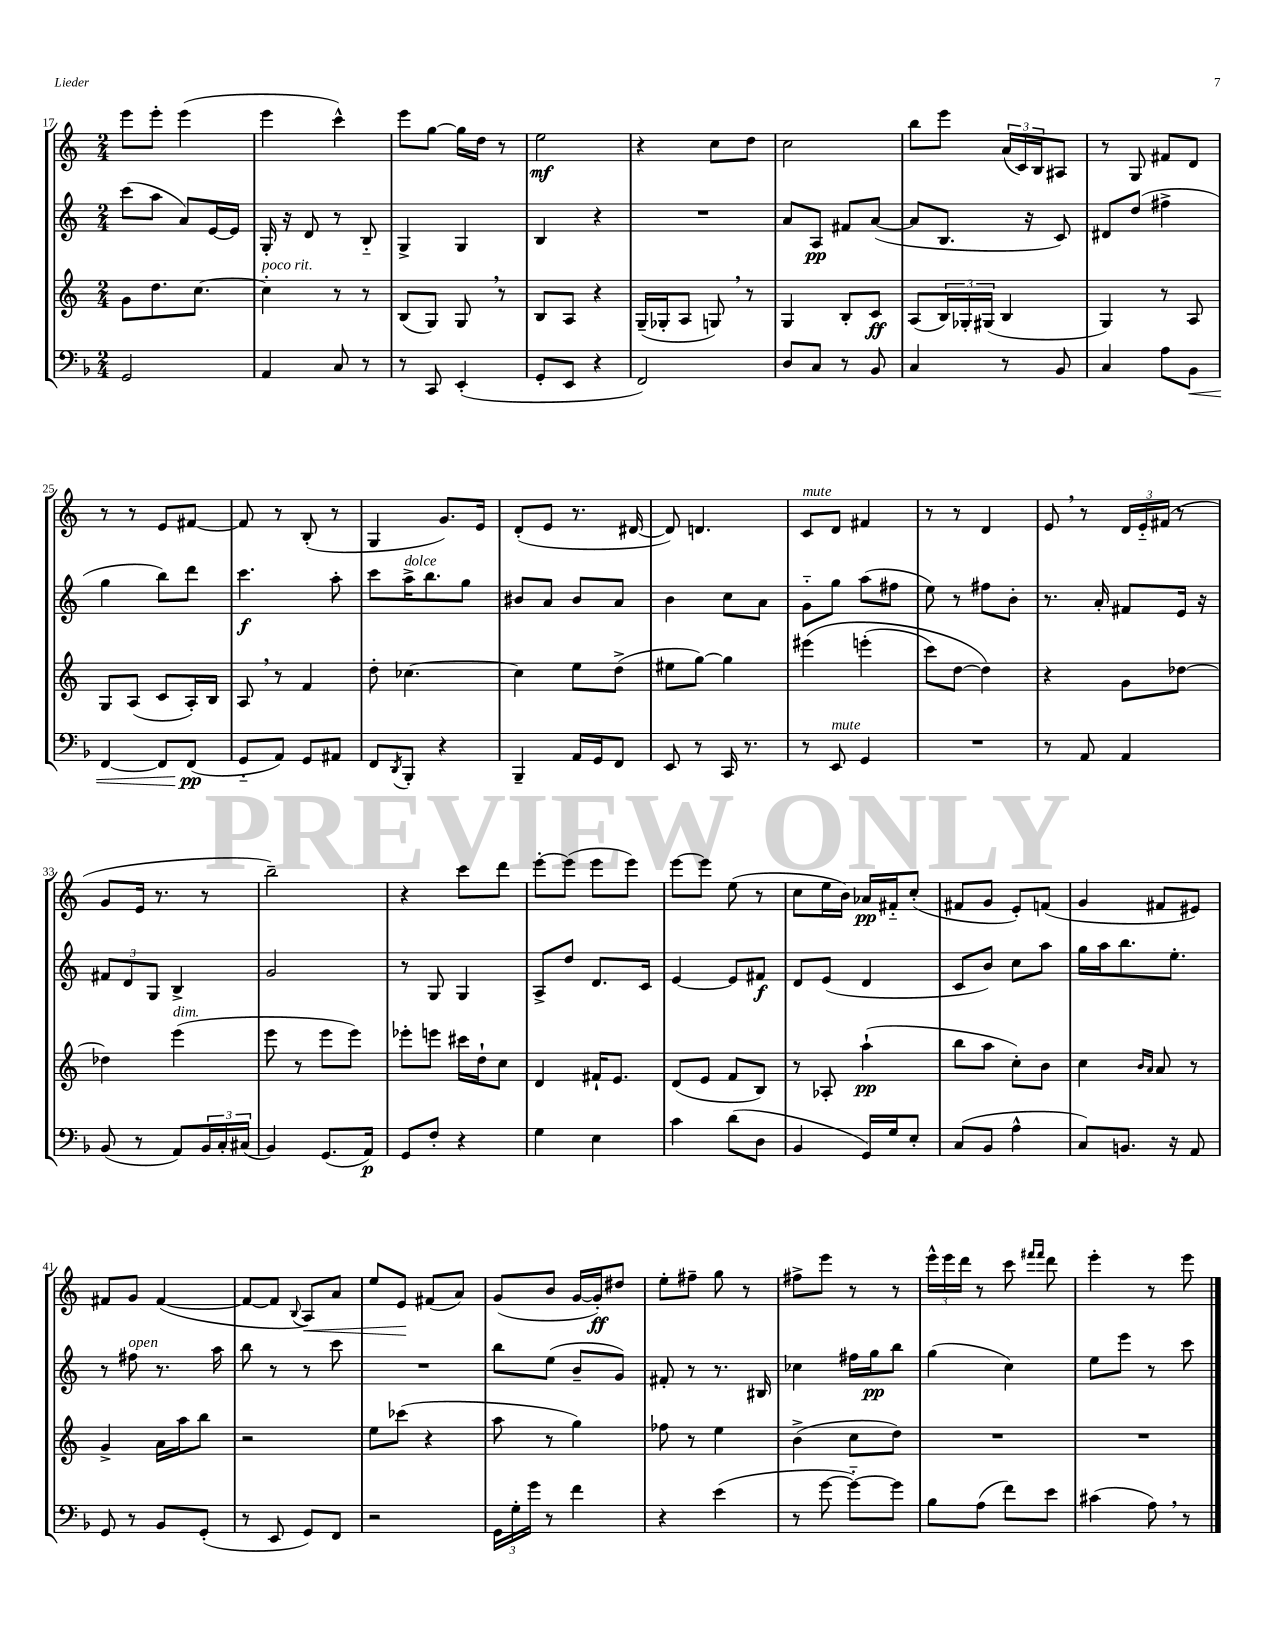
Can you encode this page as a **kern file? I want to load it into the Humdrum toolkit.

**kern	**dynam	**kern	**dynam	**kern	**dynam	**kern	**dynam
*part4	*part4	*part3	*part3	*part2	*part2	*part1	*part1
*staff4	*staff4	*staff3	*staff3	*staff2	*staff2	*staff1	*staff1
*clefF4	*	*clefG2	*	*clefG2	*	*clefG2	*
*k[b-]	*	*k[]	*	*k[]	*	*k[]	*
*M2/4	*	*M2/4	*	*M2/4	*	*M2/4	*
=17	=17	=17	=17	=17	=17	=17	=17
2GG/	.	8g\L	.	(8ccc\L	.	8eee\L	.
.	.	8.dd\	.	8aa\J	.	8eee'\J	.
.	.	.	.	8a/L)	.	(4eee\	.
.	.	[8.cc\J	.	.	.	.	.
.	.	.	.	[16e/L	.	.	.
.	.	.	.	16e/JJ]	.	.	.
=18	=18	=18	=18	=18	=18	=18	=18
!	!	!LO:TX:a:i:t=poco rit.	!	!	!	!	!
4AA/	.	4cc'\]	.	16G'/	.	4eee\	.
.	.	.	.	16r	.	.	.
.	.	.	.	8d/	.	.	.
8C/	.	8r	.	8r	.	4ccc^^\)	.
8r	.	8r	.	8B/	.	.	.
=19	=19	=19	=19	=19	=19	=19	=19
8r	.	(8B/L	.	4G^/	.	8eee\L	.
8CC/	.	8G/J)	.	.	.	[8gg\J	.
(4EE'/	.	8G,/	.	4G/	.	16gg\LL]	.
.	.	.	.	.	.	16dd\JJ	.
.	.	8r	.	.	.	8r	.
=20	=20	=20	=20	=20	=20	=20	=20
8GG'/L	.	8B/L	.	4B/	.	2ee\	mf
8EE/J	.	8A/J	.	.	.	.	.
4r	.	4r	.	4r	.	.	.
=21	=21	=21	=21	=21	=21	=21	=21
2FF/)	.	(16G~/LL	.	2r	.	4r	.
.	.	16G-X'/J	.	.	.	.	.
.	.	8A/J	.	.	.	.	.
.	.	8Gn,/)	.	.	.	8cc\L	.
.	.	8r	.	.	.	8dd\J	.
=22	=22	=22	=22	=22	=22	=22	=22
8D/L	.	4G/	.	8a/L	.	2cc\	.
8C/J	.	.	.	8A/J	pp	.	.
8r	.	8B'/L	.	8f#X/L	.	.	.
8BB-/	.	8c/J	ff	([8a/J	.	.	.
=23	=23	=23	=23	=23	=23	=23	=23
4C/	.	(8A/L	.	8a/L]	.	8bb\L	.
.	.	24B/L)	.	8.B/J	.	8eee\J	.
.	.	24G-X'/	.	.	.	.	.
.	.	(24G#X/JJ	.	.	.	.	.
8r	.	4B/	.	.	.	(24a/LL	.
.	.	.	.	.	.	24c/)	.
.	.	.	.	16r	.	.	.
.	.	.	.	.	.	24B/J	.
8BB-/	.	.	.	8c/)	.	8A#X/J	.
=24	=24	=24	=24	=24	=24	=24	=24
4C/	.	4G/)	.	8d#X/L	.	8r	.
.	.	.	.	(8dd/J	.	8G/	.
8A\L	.	8r	.	4ff#X^\	.	8f#X/L	.
!	!LO:HP:b	!	!	!	!	!	!
8BB-\J	<	8A/	.	.	.	8d/J	.
!!LO:LB:g=z
=25	=25	=25	=25	=25	=25	=25	=25
[4FF/	.	8G/L	.	4gg\	.	8r	.
.	.	(8A/J	.	.	.	8r	.
8FF/L]	.	8c/L	.	8bb\L)	.	8e/L	.
(8FF/J	pp	16A'/L)	.	8ddd\J	.	[8f#X/J	.
.	.	16B/JJ	.	.	.	.	.
.	[	.	.	.	.	.	.
=26	=26	=26	=26	=26	=26	=26	=26
8GG/L	.	8A,/	.	4.ccc\	f	8f#/]	.
8AA/J)	.	8r	.	.	.	8r	.
8GG/L	.	4f/	.	.	.	(8B'/	.
8AA#X/J	.	.	.	8aa'\	.	8r	.
=27	=27	=27	=27	=27	=27	=27	=27
8FF/L	.	8dd'\	.	8ccc\L	.	4G/	.
8qDD/	.	.	.	.	.	.	.
!	!	!	!	!LO:TX:a:i:t=dolce	!	!	!
8BBB-'/J	.	[4.cc-X\	.	16aa^\K	.	.	.
.	.	.	.	8.bb\	.	.	.
4r	.	.	.	.	.	8.g/L)	.
.	.	.	.	8gg\J	.	.	.
.	.	.	.	.	.	16e/Jk	.
=28	=28	=28	=28	=28	=28	=28	=28
4BBB-~/	.	4cc-\]	.	8b#X/L	.	(8d'/L	.
.	.	.	.	8a/J	.	8e/J	.
16AA/LL	.	8ee\L	.	8b#/L	.	8.r	.
16GG/J	.	.	.	.	.	.	.
8FF/J	.	(8dd^\J	.	8a/J	.	.	.
.	.	.	.	.	.	[16d#X/	.
=29	=29	=29	=29	=29	=29	=29	=29
8EE/	.	8ee#X\L	.	4b\	.	8d#/])	.
8r	.	[8gg\J)	.	.	.	4.dn/	.
16CC/	.	4gg\]	.	8cc\L	.	.	.
8.r	.	.	.	.	.	.	.
.	.	.	.	8a\J	.	.	.
=30	=30	=30	=30	=30	=30	=30	=30
!	!	!	!	!	!	!LO:TX:a:i:t=mute	!
8r	.	(4eee#X\	.	8g\L	.	8c/L	.
!LO:TX:a:i:t=mute	!	!	!	!	!	!	!
8EE/	.	.	.	8gg\J	.	8d/J	.
4GG/	.	(4eeen'\	.	(8aa\L	.	4f#X/	.
.	.	.	.	8ff#X\J	.	.	.
=31	=31	=31	=31	=31	=31	=31	=31
2r	.	8ccc\L)	.	8ee\)	.	8r	.
.	.	[8dd\J	.	8r	.	8r	.
.	.	4dd\])	.	8ff#X\L	.	4d/	.
.	.	.	.	8b'\J	.	.	.
=32	=32	=32	=32	=32	=32	=32	=32
8r	.	4r	.	8.r	.	8e,/	.
8AA/	.	.	.	.	.	8r	.
.	.	.	.	16a'/	.	.	.
4AA/	.	8g\L	.	8f#X/L	.	24d/LL	.
.	.	.	.	.	.	24e/	.
.	.	.	.	.	.	(24f#X/JJ	.
.	.	[8dd-X\J	.	16e/Jk	.	8r	.
.	.	.	.	16r	.	.	.
!!LO:LB:g=z
=33	=33	=33	=33	=33	=33	=33	=33
(8BB-/	.	4dd-X\]	.	12f#X/L	.	8g/L	.
.	.	.	.	12d/	.	.	.
8r	.	.	.	.	.	16e/Jk	.
.	.	.	.	12G/J	.	.	.
.	.	.	.	.	.	8.r	.
!	!	!LO:TX:a:i:t=dim.	!	!	!	!	!
8AA/L)	.	(4eee\	.	4B^/	.	.	.
24BB-/L	.	.	.	.	.	8r	.
24C'/	.	.	.	.	.	.	.
(24C#X/JJ	.	.	.	.	.	.	.
=34	=34	=34	=34	=34	=34	=34	=34
4BB-/)	.	8eee\	.	2g/	.	2bb~\)	.
.	.	8r	.	.	.	.	.
(8.GG/L	.	8eee\L	.	.	.	.	.
.	.	8eee\J)	.	.	.	.	.
16AA/Jk)	p	.	.	.	.	.	.
=35	=35	=35	=35	=35	=35	=35	=35
8GG/L	.	8eee-X'\L	.	8r	.	4r	.
8F'/J	.	8eeen\J	.	8G/	.	.	.
4r	.	16ccc#X\LL	.	4G/	.	8ccc\L	.
.	.	16dd`\J	.	.	.	.	.
.	.	8cc\J	.	.	.	8ddd\J	.
=36	=36	=36	=36	=36	=36	=36	=36
4G\	.	4d/	.	8A^/L	.	[8eee'\L	.
.	.	.	.	8dd/J	.	(8eee\J]	.
4E\	.	16f#X`/KL	.	8.d/L	.	8eee\L	.
.	.	8.e/J	.	.	.	.	.
.	.	.	.	.	.	8eee\J)	.
.	.	.	.	16c/Jk	.	.	.
=37	=37	=37	=37	=37	=37	=37	=37
4c\	.	(8d/L	.	[4e/	.	[8eee\L	.
.	.	8e/J	.	.	.	8eee\J]	.
(8d\L	.	8f/L	.	8e/L]	.	(8ee\	.
8D\J	.	8B/J)	.	8f#X/J	f	8r	.
=38	=38	=38	=38	=38	=38	=38	=38
4BB-/	.	8r	.	8d/L	.	8cc\L	.
.	.	8A-X'/	.	(8e/J	.	16ee\L	.
.	.	.	.	.	.	16b\JJ)	.
16GG/LL)	.	(4aa`\	pp	4d/	.	16a-X/LL	pp
16G/J	.	.	.	.	.	16f#X/J	.
8E'/J	.	.	.	.	.	(8cc'/J	.
=39	=39	=39	=39	=39	=39	=39	=39
(8C/L	.	8bb\L	.	8c/L	.	8f#X/L	.
8BB-/J	.	8aa\J	.	8b/J)	.	8g/J	.
4A^^\	.	8cc'\L)	.	8cc\L	.	8e'/L)	.
.	.	8b\J	.	8aa\J	.	(8fn/J	.
=40	=40	=40	=40	=40	=40	=40	=40
8C/L)	.	4cc\	.	16gg\LL	.	4g/	.
.	.	.	.	16aa\J	.	.	.
8.BBn/J	.	.	.	8.bb\	.	.	.
.	.	16qqb/LL	.	.	.	.	.
.	.	16qqa/JJ	.	.	.	.	.
.	.	8a/	.	.	.	8f#X/L	.
16r	.	.	.	8.ee'\J	.	.	.
8AA/	.	8r	.	.	.	8e#X/J)	.
!!LO:LB:g=z
=41	=41	=41	=41	=41	=41	=41	=41
8GG/	.	4g^/	.	8r	.	8f#X/L	.
!	!	!	!	!LO:TX:a:i:t=open	!	!	!
8r	.	.	.	8ff#X\	.	8g/J	.
8BB-/L	.	16a\LL	.	8.r	.	([4f#/	.
.	.	16aa\J	.	.	.	.	.
(8GG'/J	.	8bb\J	.	.	.	.	.
.	.	.	.	16aa\	.	.	.
=42	=42	=42	=42	=42	=42	=42	=42
8r	.	2r	.	8bb\	.	8f#/L_	.
8EE/	.	.	.	8r	.	8f#/J]	.
.	.	.	.	.	.	8qqB/	.
!	!	!	!	!	!	!	!LO:HP:b
8GG/L)	.	.	.	8r	.	8A/L)	<
8FF/J	.	.	.	8ccc\	.	8a/J	.
=43	=43	=43	=43	=43	=43	=43	=43
2r	.	8ee\L	.	2r	.	8ee/L	.
.	.	(8ccc-X\J	.	.	.	8e/J	.
.	.	4r	.	.	.	(8f#X/L	[
.	.	.	.	.	.	8a/J)	.
=44	=44	=44	=44	=44	=44	=44	=44
24GG\LL	.	8aa\	.	8bb\L	.	(8g/L	.
24G'\	.	.	.	.	.	.	.
24g\JJ	.	.	.	.	.	.	.
8r	.	8r	.	(8ee\J	.	8b/J	.
4f\	.	4gg\)	.	8b~/L	.	[16g/LL	.
.	.	.	.	.	.	16g'/J])	ff
.	.	.	.	8g/J)	.	8dd#X/J	.
=45	=45	=45	=45	=45	=45	=45	=45
4r	.	8ff-X\	.	8f#X'/	.	8ee'\L	.
.	.	8r	.	8r	.	8ff#X~\J	.
(4e\	.	4ee\	.	8.r	.	8gg\	.
.	.	.	.	.	.	8r	.
.	.	.	.	16B#X/	.	.	.
=46	=46	=46	=46	=46	=46	=46	=46
8r	.	(4b^\	.	4cc-X\	.	8ff#X^\L	.
[8g\	.	.	.	.	.	8eee\J	.
8g\L_)	.	8cc\L	.	16ff#X\LL	.	8r	.
.	.	.	.	16gg\J	pp	.	.
8g\J]	.	8dd\J)	.	8bb\J	.	8r	.
=47	=47	=47	=47	=47	=47	=47	=47
8B-\L	.	2r	.	(4gg\	.	24eee^^\LL	.
.	.	.	.	.	.	24eee\	.
.	.	.	.	.	.	24ddd\JJ	.
(8A\J	.	.	.	.	.	8r	.
8f\L)	.	.	.	4cc\)	.	8ccc\	.
.	.	.	.	.	.	16qqfff#X/LL	.
.	.	.	.	.	.	16qqfff#/JJ	.
8e\J	.	.	.	.	.	8ddd\	.
=48	=48	=48	=48	=48	=48	=48	=48
(4c#X\	.	2r	.	8ee\L	.	4eee'\	.
.	.	.	.	8eee\J	.	.	.
8A,\)	.	.	.	8r	.	8r	.
8r	.	.	.	8ccc\	.	8eee\	.
==	==	==	==	==	==	==	==
*-	*-	*-	*-	*-	*-	*-	*-
